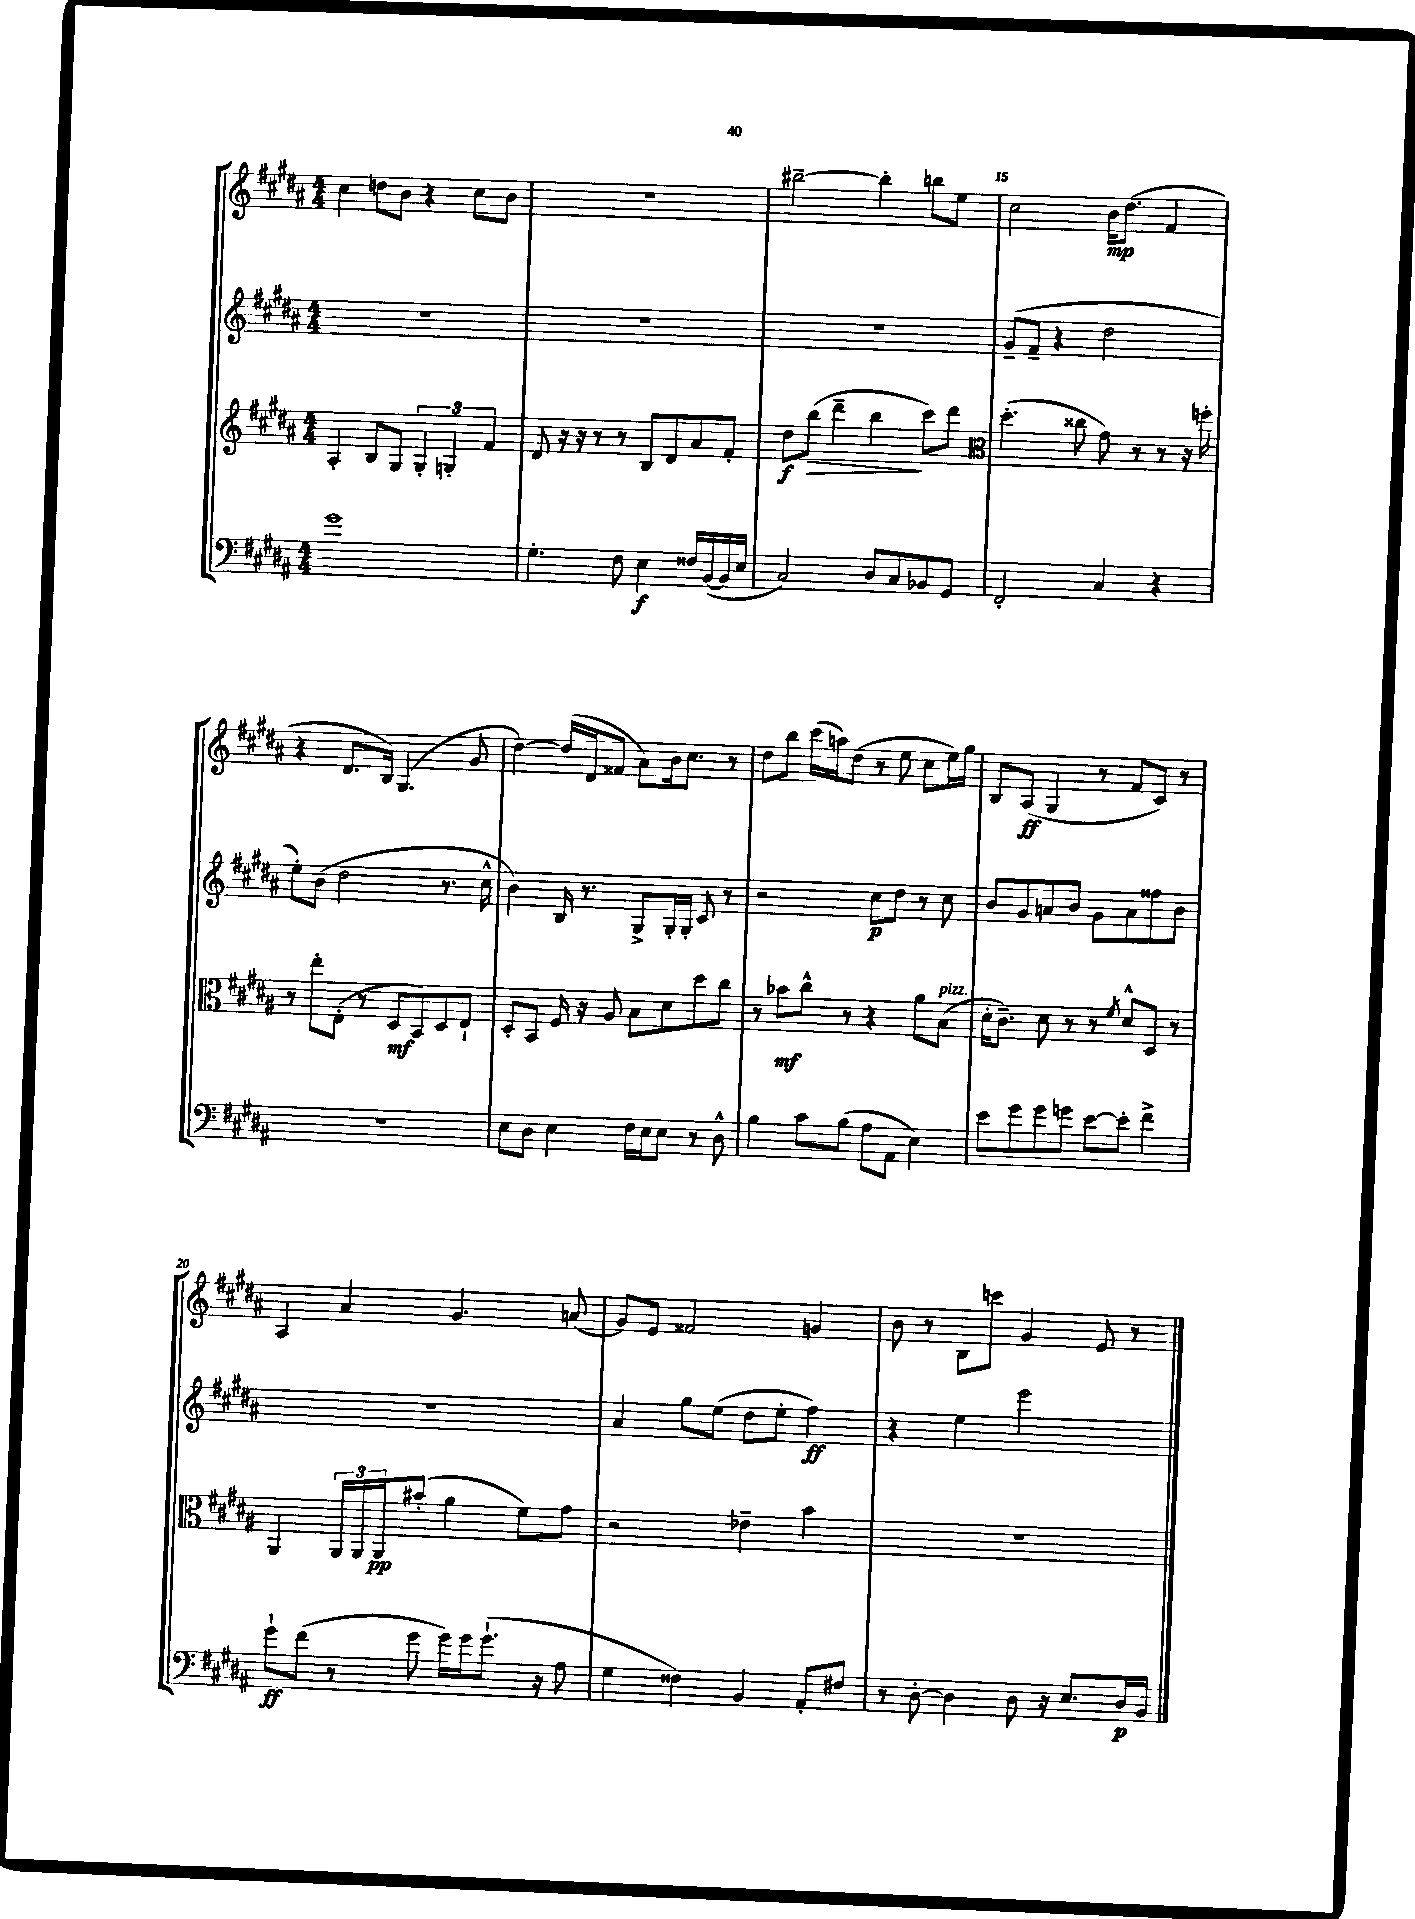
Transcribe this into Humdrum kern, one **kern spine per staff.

**kern	**kern	**kern	**kern
*staff4	*staff3	*staff2	*staff1
*clefF4	*clefG2	*clefG2	*clefG2
*k[f#c#g#d#a#]	*k[f#c#g#d#a#]	*k[f#c#g#d#a#]	*k[f#c#g#d#a#]
*M4/4	*M4/4	*M4/4	*M4/4
1g#	4A#'/	1r	4cc#\
.	8B/L	.	8dd\L
.	8G#/J	.	8b\J
.	6G#'/	.	4r
.	6G'/	.	.
.	.	.	8cc#\L
.	6f#/	.	.
.	.	.	8b\J
=	=	=	=
4.G#'\	8d#/	1r	1r
.	16r	.	.
.	16r	.	.
.	8r	.	.
8F#\	8r	.	.
4E\	8B/L	.	.
.	8d#/	.	.
16F##/LL	8a#/	.	.
([16BB/	.	.	.
16BB/]	8f#'/J	.	.
16E/JJ	.	.	.
=	=	=	=
2C#/)	8dd#\L	1r	[2bb#~\
.	(8bb\J	.	.
.	4ddd#~\	.	.
8D#/L	4bb\	.	4bb#'\]
8C#/	.	.	.
8BB-/	8ccc#\L)	.	8bb\L
8GG#/J	8ddd#\J	.	8ee\J
=	=	=	=
*	*clefC3	*	*
2FF#'/	(4.dd#'\	(8g#~/L	2cc#\
.	.	8f#~/J	.
.	.	4r	.
.	8cc##\	.	.
4C#/	8g#\)	2dd#\	16b\LK
.	.	.	(8.dd#\J
.	8r	.	.
4r	8r	.	4f#/
.	16r	.	.
.	16ff'\	.	.
=	=	=	=
1r	8r	8ee'\L)	4r
.	8ee'\L	(8b\J	.
.	(8E'\J	2dd#\	8.d#/L
.	8r	.	.
.	.	.	16B/Jk)
.	8D#/L	.	(4.G#/
.	8BB/)	.	.
.	8D#/	8.r	.
.	8E`/J	.	8g#/
.	.	16cc#^^\	.
=	=	=	=
8E\L	8D#'/L	4b\)	[4dd#\)
8D#\J	8BB/J	.	.
4E\	16F#/	16B/	(16dd#/]LL
.	16r	8.r	16d#/J
.	8A#/	.	8f##/J
16F#\LL	8B\L	8G#^/L	8a#\L)
16E\J	.	.	.
8E\J	8d#\	16G#'/L	16b\k
.	.	16G#'/JJ	8.cc#\J
8r	8dd#\	8c#/	.
8D#^^\	8cc#\J	8r	8r
=	=	=	=
4B\	8r	2r	8dd#\L
.	8b-\L	.	8bb\J
8c#\L	8cc#^^\J	.	(16ccc#\LL
.	.	.	16aa\J)
(8B\J	8r	.	(8dd#\J
8A#\L	4r	8cc#\L	8r
8AA#\J	.	8dd#\J	8ee\
4E\)	8a#\L	8r	8cc#\L
.	(8B\J	8cc#\	16ee\L)
.	.	.	16gg#\JJ
=	=	=	=
8e\L	16d#'\LK	8b/L	8B/L
.	8.c#~\J)	.	.
8g#\	.	8g#/	(8A#/J
8g#\	8d#\	8a/	4G#/
8g\J	8r	8b/J	.
[8e\L	8r	8g#\L	8r
.	8qf#/	.	.
8e'\]J	8d#^^/L	8a\	8f#/L
4f#^\	8D#/J	8ff##\	8c#/J)
.	8r	8b\J	8r
=	=	=	=
8g#`\L	4AA#/	1r	4A#/
(8f#\J	.	.	.
8r	24AA#/LL	.	4a#/
.	24AA#/	.	.
.	24AA#/J	.	.
8g#\	(8b#'/J	.	.
16g#\LL)	4a#\	.	4.g#/
16g#\J	.	.	.
(8.g#`\J	.	.	.
.	8f#\L)	.	.
16r	.	.	.
8A#\	8g#\J	.	(8a/
=	=	=	=
4G#\	2r	4a#/	8g#/L)
.	.	.	8e/J
4F##\)	.	8gg#\L	2f##/
.	.	(8ee\J	.
4BB/	4e-~\	8dd#\L	.
.	.	8ee'\J	.
8AA#'/L	4b\	4ff#\)	4g/
8F#/J	.	.	.
=	=	=	=
8r	1r	4r	8b\
[8D#'\	.	.	8r
4D#\]	.	4ee\	8B\L
.	.	.	8ccc\J
8D#\	.	2eee\	4g#/
16r	.	.	.
8.E/L	.	.	.
.	.	.	8e/
16D#/L	.	.	8r
16BB/JJ	.	.	.
==	==	==	==
*-	*-	*-	*-
